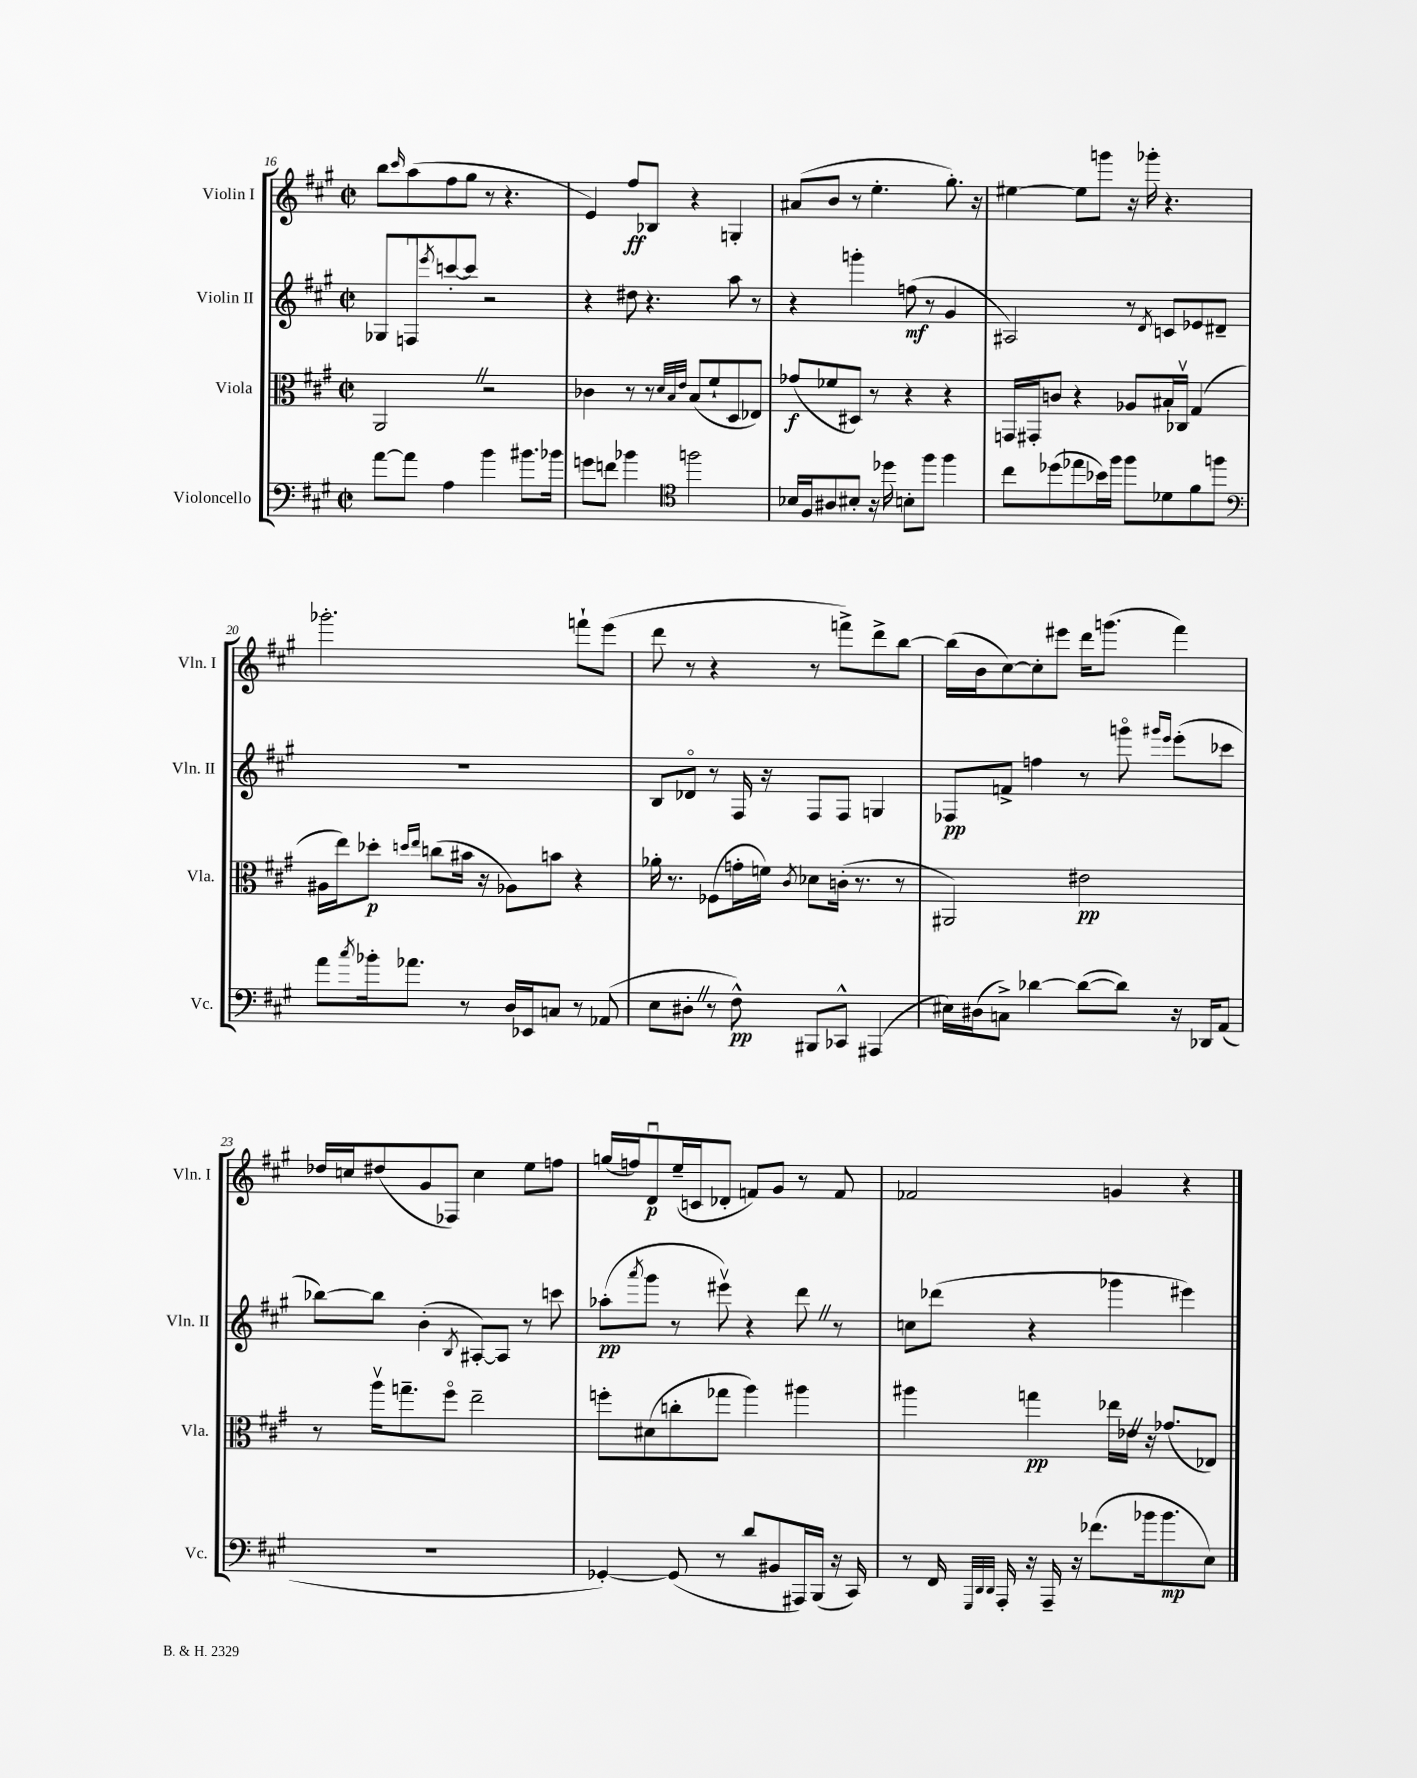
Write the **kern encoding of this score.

**kern	**kern	**kern	**kern
*staff4	*staff3	*staff2	*staff1
*clefF4	*clefC3	*clefG2	*clefG2
*k[f#c#g#]	*k[f#c#g#]	*k[f#c#g#]	*k[f#c#g#]
*M2/2	*M2/2	*M2/2	*M2/2
*met(c|)	*met(c|)	*met(c|)	*met(c|)
[8a	2AA	8G-	8bb
.	.	.	16qqccc#
8a]	.	8Fu	(8aa
.	.	8qeee	.
4A	.	[8ccc'	8ff#
.	.	8ccc]	8gg#
4b	2r	2r	8r
.	.	.	4.r
8.b#	.	.	.
16b-	.	.	.
=	=	=	=
8g	4c-	4r	4e)
8f	.	.	.
4b-	8r	8dd#	8ff#
.	8r	4.r	8B-
*clefC4	*	*	*
.	32qqd	.	.
.	32qqB	.	.
.	32qqe	.	.
2ff	(8B	.	4r
.	8f#`	.	.
.	8D	8aa	4G'
.	8E-)	8r	.
=	=	=	=
16B-	(8g-	4r	(8a#
16F#	.	.	.
8A#	8f-	.	8b
8B#'	8D#)	4ggg'	8r
16r	8r	.	4.ee'
16dd-	.	.	.
8B'	4r	(8ff	.
8ff#	.	8r	.
4ff#	4r	4g#	8.gg#')
.	.	.	16r
=	=	=	=
8cc#	16GG	2A#)	[4ee#
.	16GG#'	.	.
(8dd-	8c	.	.
8ee-	4r	.	8ee#]
16b-)	.	.	8ggg
16ff#	.	.	.
8ff#	8A-	8r	16r
.	.	.	16ggg-'
.	.	8qd	.
8d-	16B#'	8c	4.r
.	16C-v	.	.
8f#	(4G#	8e-	.
8ff	.	8d#~	.
=	=	=	=
*clefF4	*	*	*
8a	16A#	1r	2.ggg-'
.	16ee)	.	.
8qcc#	.	.	.
16b-'	8dd-'	.	.
8.a-	.	.	.
.	16qqdd	.	.
.	16qqee	.	.
.	(8cc	.	.
8r	16b#	.	.
.	16r	.	.
16D	8A-)	.	.
16EE-	.	.	.
8C	8b	.	.
8r	4r	.	8fff`
(8AA-	.	.	(8eee
=	=	=	=
8E	16a-'	8B	8ddd
.	8.r	.	.
8D#'	.	8d-o	8r
8r	(8F-	8r	4r
8F#^^)	16g'	16F#	.
.	16f)	16r	.
.	8qc#	.	.
8BBB#	8d-	8F#	8r
8CC-^^	(16c'	8F#	8fff^)
.	8.r	.	.
(4AAA#	.	4G	8ddd^
.	8r	.	[8bb
=	=	=	=
16E#)	2AA#)	8F-	(16bb]
(16D#	.	.	16b
8C^)	.	8f^	[8cc#)
[4d-	.	4ff	8cc#']
.	.	.	8eee#
(8d-_	2e#	8r	16ddd
.	.	.	(8.ggg
8d-])	.	8gggo	.
.	.	16qqggg#	.
.	.	16qqeee	.
16r	.	(8eee'	4fff#)
16DD-	.	.	.
(8AA	.	8ccc-	.
=	=	=	=
1r	8r	[8bb-)	16dd-
.	.	.	16cc
.	16aav	8bb-]	(8dd#
.	8.gg~	.	.
.	.	(4b'	8g#
.	8ff#o	.	8F-)
.	.	8qB	.
.	2ee~	[8A#')	4cc
.	.	8A#]	.
.	.	8r	8ee
.	.	8ccc	8ff
=	=	=	=
[4GG-')	8ff'	(8aa-'	(16gg
.	.	.	16ff)
.	.	8qaaa	.
.	(8d#	8ggg#	8du
(8GG-]	8cc'	8r	(16ee~
.	.	.	16c
8r	8gg-	8eee#v)	8d-'
8d	4aa)	4r	8f)
8BB#	.	.	8g#
16AAA#)	4aa#	8ddd	8r
(16BBB	.	.	.
16r	.	8r	8f
16CC#)	.	.	.
=	=	=	=
8r	4aa#	8cc	2f-
16FF#	.	(8ddd-	.
32qqGGG#	.	.	.
32qqDD	.	.	.
32qqDD	.	.	.
16AAA'	.	.	.
16r	4gg	4r	.
16AAA~	.	.	.
16r	.	.	.
(8.f-	.	.	.
.	16ee-	4ggg-	4g
.	16e-	.	.
16b-	16r	.	.
8.b-	(8.g-	.	.
.	.	4eee#)	4r
8E)	8E-)	.	.
==	==	==	==
*-	*-	*-	*-
